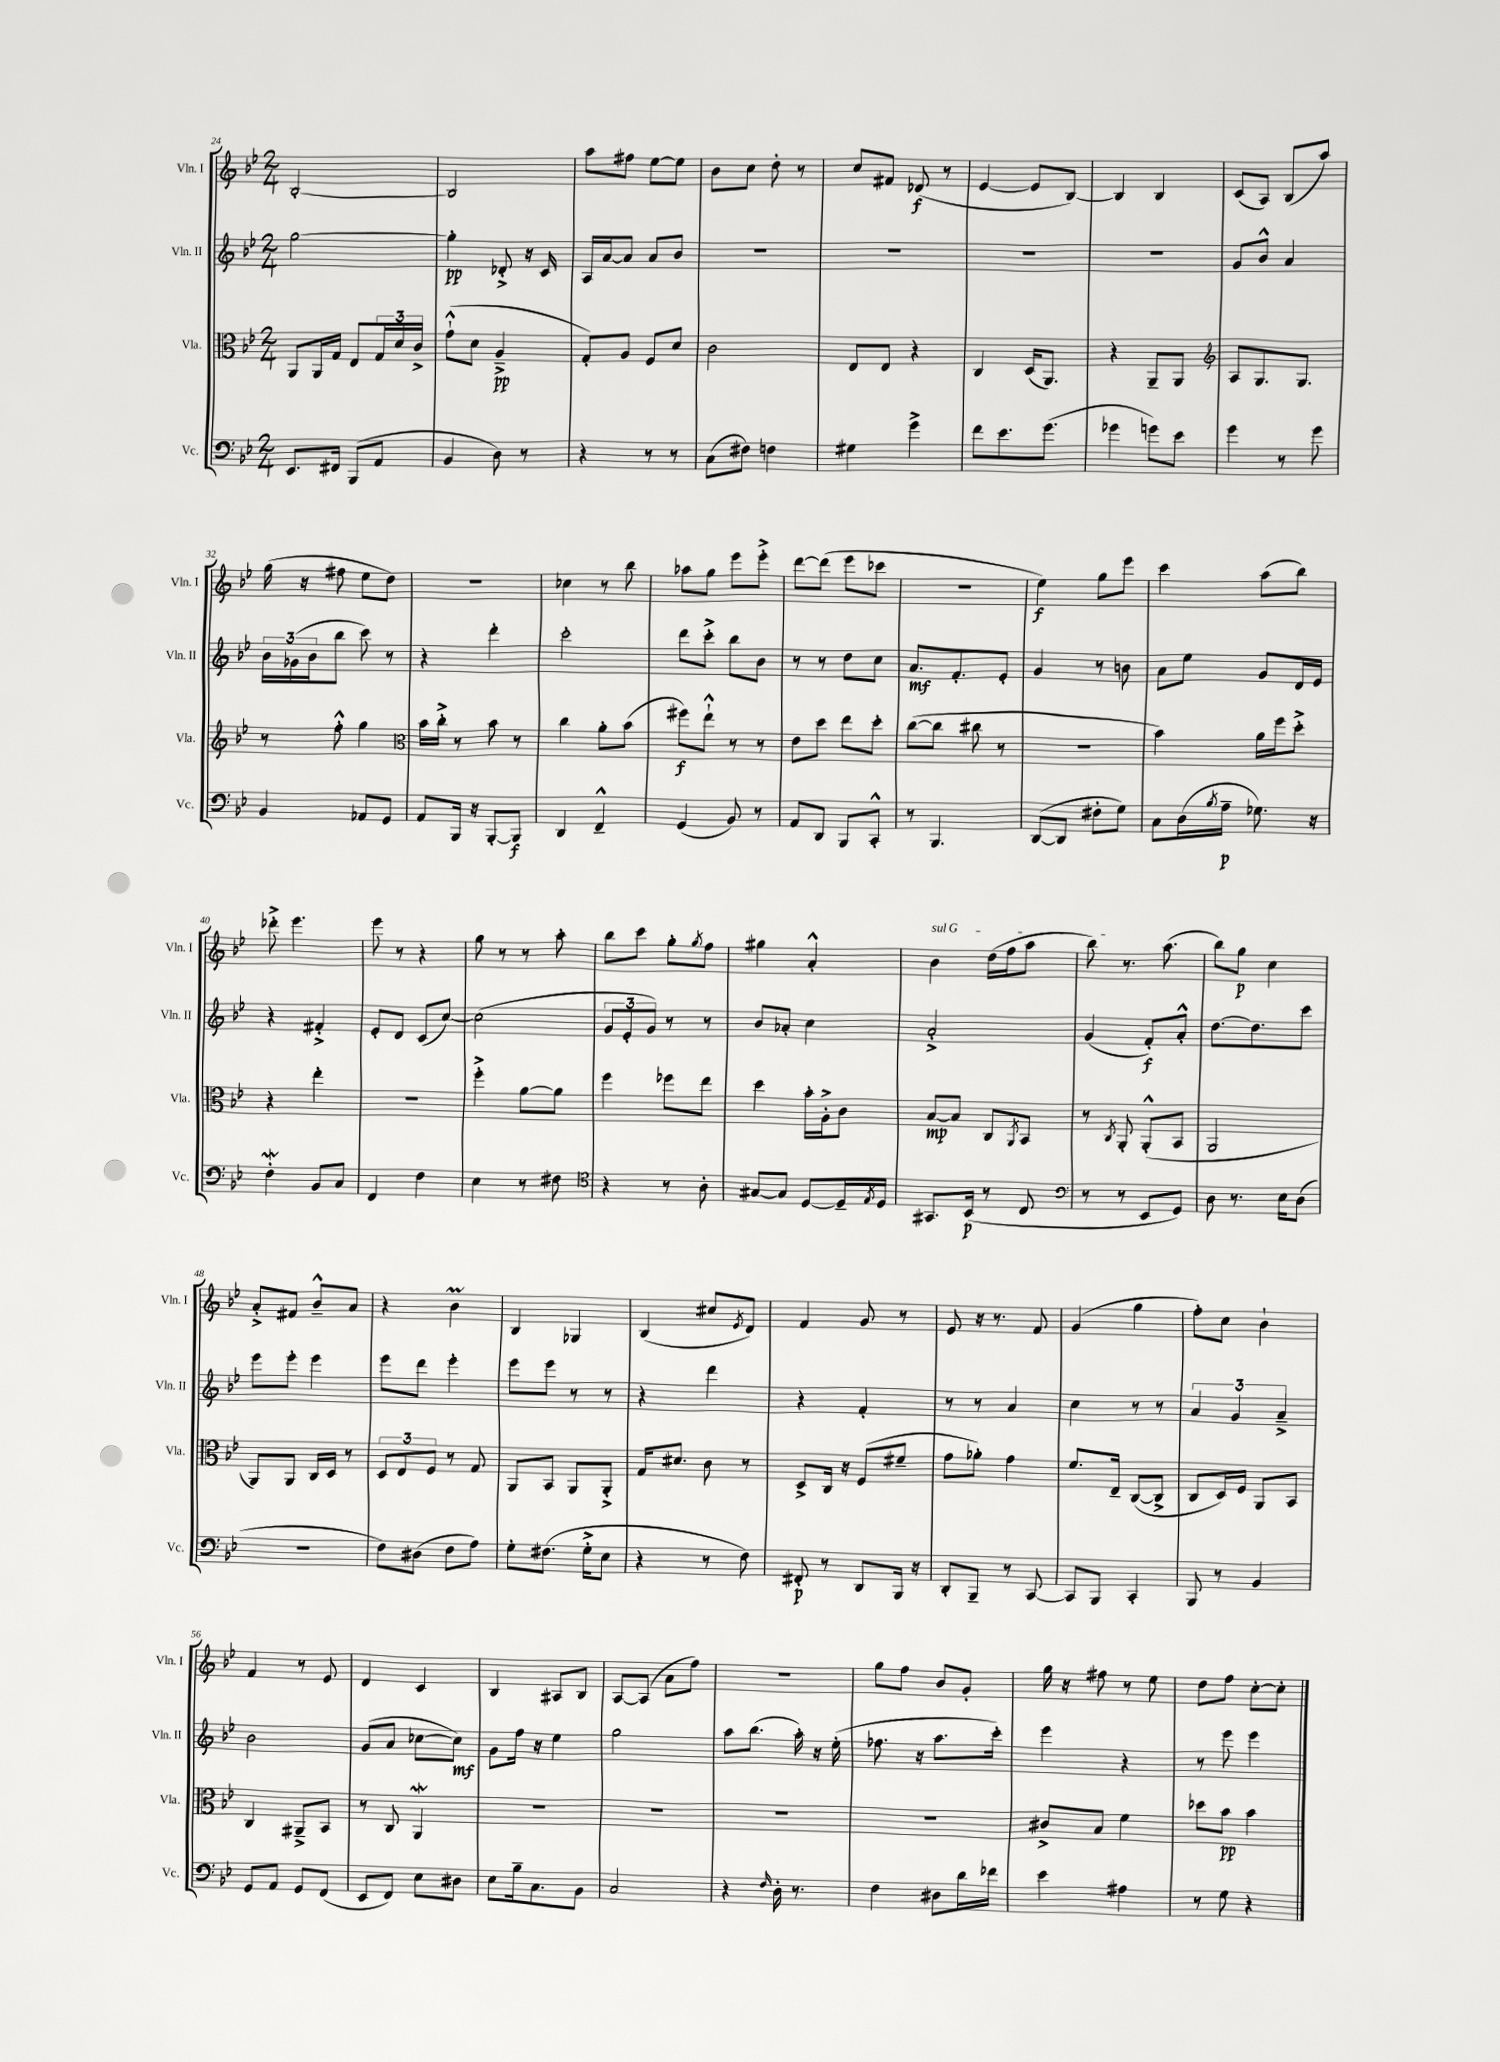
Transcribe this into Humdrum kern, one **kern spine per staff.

**kern	**kern	**kern	**kern
*staff4	*staff3	*staff2	*staff1
*clefF4	*clefC3	*clefG2	*clefG2
*k[b-e-]	*k[b-e-]	*k[b-e-]	*k[b-e-]
*M2/4	*M2/4	*M2/4	*M2/4
8.EE-	8AA	[2gg	[2B-'
.	16AA	.	.
16FF#	16G	.	.
(8BBB-	8E-	.	.
8AA	24G	.	.
.	24d	.	.
.	24c^	.	.
=	=	=	=
4BB-	(8g`^^	4gg']	2B-]
.	8d	.	.
8D)	4A~^	8d-'^	.
8r	.	16r	.
.	.	16c	.
=	=	=	=
4r	8G')	16A	8aa
.	.	[16a	.
.	8A	8a]	8ff#
8r	8F	8a	[8ee-
8r	8d	8b-	8ee-]
=	=	=	=
(8C	2c	2r	8b-
8F#)	.	.	8cc
4F	.	.	8dd'
.	.	.	8r
=	=	=	=
4G#	8E-	2r	8cc
.	8E-	.	8f#
4g^	4r	.	(8d-
.	.	.	8r
=	=	=	=
8f	4C	2r	[4e-
8.e-	.	.	.
.	(16D	.	8e-]
(8.g	8.AA)	.	.
.	.	.	[8B-)
=	=	=	=
4g-	4r	2r	4B-]
8g)	8AA~	.	4B-
8e-	8AA	.	.
=	=	=	=
*	*clefG2	*	*
4g	8A	8g	(8c
.	8.G	8b-^^	8A)
8r	.	4a	(8B-
.	8.G	.	.
8g	.	.	8aa)
=	=	=	=
4BB-	8r	24b-	(16gg
.	.	(24g-	.
.	.	.	16r
.	.	24b-	.
.	8ff'^^	8bb-	8ff#
8AA-	4gg	8ccc)	8ee-
8GG	.	8r	8dd)
=	=	=	=
*	*clefC3	*	*
8AA	16b-	4r	2r
.	16cc'^	.	.
16BBB-	8r	.	.
16r	.	.	.
[8BBB-'	8b-	4ddd'	.
8BBB-]	8r	.	.
=	=	=	=
4DD	4cc	2ccc'	4cc-
4FF~^^	8a'	.	8r
.	(8b-	.	8bb-
=	=	=	=
(4GG	8ff#)	8ddd	8aa-
.	8ee-`^^	8ccc'^	8gg
8BB-)	8r	8bb-	8eee-
8r	8r	8b-	8eee-'^
=	=	=	=
8AA	8e-	8r	[8ddd
8DD	8dd	8r	(8ddd]
8BBB-	8ee-	8dd	8eee-
8CC'^^	8dd'	8cc	8ccc-
=	=	=	=
8r	([8cc	8.a	2r
4.BBB-	8cc]	.	.
.	.	8.f'	.
.	8cc#	.	.
.	8r	8e-'	.
=	=	=	=
([8DD	2r	4g	4ee-)
8DD]	.	.	.
8F#'	.	8r	8gg
8G)	.	8b	8eee-
=	=	=	=
8C	4b-)	8a	4ccc
(16D	.	8ee-	.
8qB-	.	.	.
16A~	.	.	.
8.G-)	16a	8g	(8aa
.	16ff	.	.
.	8dd'^	16d	8bb-)
16r	.	16e-	.
=	=	=	=
4F'	4r	4r	8ddd-'^
.	.	.	4.eee-
8BB-	4ee-'	4f#'^	.
8C	.	.	.
=	=	=	=
4FF	2r	8e-'	8eee-
.	.	8d	8r
4F	.	(8c	4r
.	.	[8cc)	.
=	=	=	=
4E-	4ff'^	(2cc]	8gg
.	.	.	8r
8r	[8a	.	8r
8F#	8a]	.	8aa'
=	=	=	=
*clefC4	*	*	*
4r	4ff	12g	8bb-
.	.	12e-'	.
.	.	.	8ccc
.	.	12g)	.
8r	8ff-	8r	8gg'
.	.	.	8qgg
8A'	8ee-	8r	8ff
=	=	=	=
[8G#	4dd	8b-	4gg#
8G#]	.	8a-'	.
[8D	16b-'	4cc	4a'^^
.	16A'^	.	.
16D~]	8c	.	.
8qE-	.	.	.
16D	.	.	.
=	=	=	=
8.GG#	[8B-	2a'^	4b-
.	8B-]	.	.
(16BB-	.	.	.
8r	8C	.	(16dd
.	.	.	16ff
.	8qAA	.	.
8C	8BB-	.	8aa
=	=	=	=
*clefF4	*	*	*
8r	8r	(4g	8bb-)
.	8qC	.	.
8r	8AA'	.	8.r
8EE-	(8AA'^^	8f')	.
.	.	.	(8.aa
8GG)	8BB-	8a'^^	.
=	=	=	=
8D	2AA	[8.dd	8bb-)
8.r	.	.	8gg
.	.	8.dd]	.
.	.	.	4cc
16E-	.	.	.
(8D	.	8ccc	.
=	=	=	=
2r	8AA)	8eee-	8a'^
.	8AA	8eee-'	8f#
.	16C	4eee-	8b-~^^
.	16D	.	.
.	8r	.	8a
=	=	=	=
8F)	12D	8eee-	4r
.	12E-	.	.
(8D#	.	8ddd	.
.	12F	.	.
8F	8r	4eee-'	4b-
8A)	8G	.	.
=	=	=	=
8G'	8AA	8eee-	4B-
(8.F#	8BB-	8eee-	.
.	8AA	8r	4G-
16G'^	.	.	.
8E-	8AA'^	8r	.
=	=	=	=
4r	16G	4r	(4B-
.	8.d#	.	.
8r	8c	4ddd	8cc#
.	.	.	8qe-
8F)	8r	.	8d)
=	=	=	=
8FF#'	8D^	4r	4f
8r	16C	.	.
.	16r	.	.
8DD	(8F	4f'	8g
16BBB-	8f#~	.	8r
16r	.	.	.
=	=	=	=
8DD'	8g	8r	8e-
8BBB-~	8a-')	8r	16r
.	.	.	8.r
8r	4g	4a	.
[8CC	.	.	8f
=	=	=	=
8CC]	8.f	4cc	(4g
8BBB-	.	.	.
.	16E-~	.	.
4CC'	([8C	8r	4gg
.	8C^]	8r	.
=	=	=	=
8BBB-	8C	6a	8ff')
8r	16D)	.	8cc
.	.	6g	.
.	16F	.	.
4BB-	8AA	.	4b-`
.	.	6a~^	.
.	8BB-	.	.
=	=	=	=
8GG	4C	2b-	4f
8AA	.	.	.
8GG	8AA#~^	.	8r
(8FF	8BB-	.	8e-
=	=	=	=
8EE-	8r	(8g	4d
8FF)	8C	8a	.
8E-	4AA	[8cc-	4c
8D#	.	8cc-])	.
=	=	=	=
8E-	2r	8g	4B-
16B-~	.	16ff	.
8.C	.	16r	.
.	.	4ee-	8A#
8BB-	.	.	8B-
=	=	=	=
2C	2r	2gg	[8A
.	.	.	(8A]
.	.	.	8a
.	.	.	8ff)
=	=	=	=
4r	2r	8aa	2r
.	.	(8.bb-	.
16qqF	.	.	.
16D'	.	.	.
8.r	.	16aa')	.
.	.	16r	.
.	.	(16ee-'	.
=	=	=	=
4F	2r	8.ff-	8gg
.	.	.	8ff
.	.	16r	.
8D#	.	8.aa	8b-
16d	.	.	8g'
16f-	.	16ccc')	.
=	=	=	=
4e-	8c#^	4eee-	16gg
.	.	.	16r
.	8B-	.	8ff#
4A#	4f	4r	8r
.	.	.	8ee-
=	=	=	=
8r	8dd-	8r	8dd
8G	8b-	8eee-	8ff
4r	4b-	4eee-	[8cc'
.	.	.	8cc']
==	==	==	==
*-	*-	*-	*-
